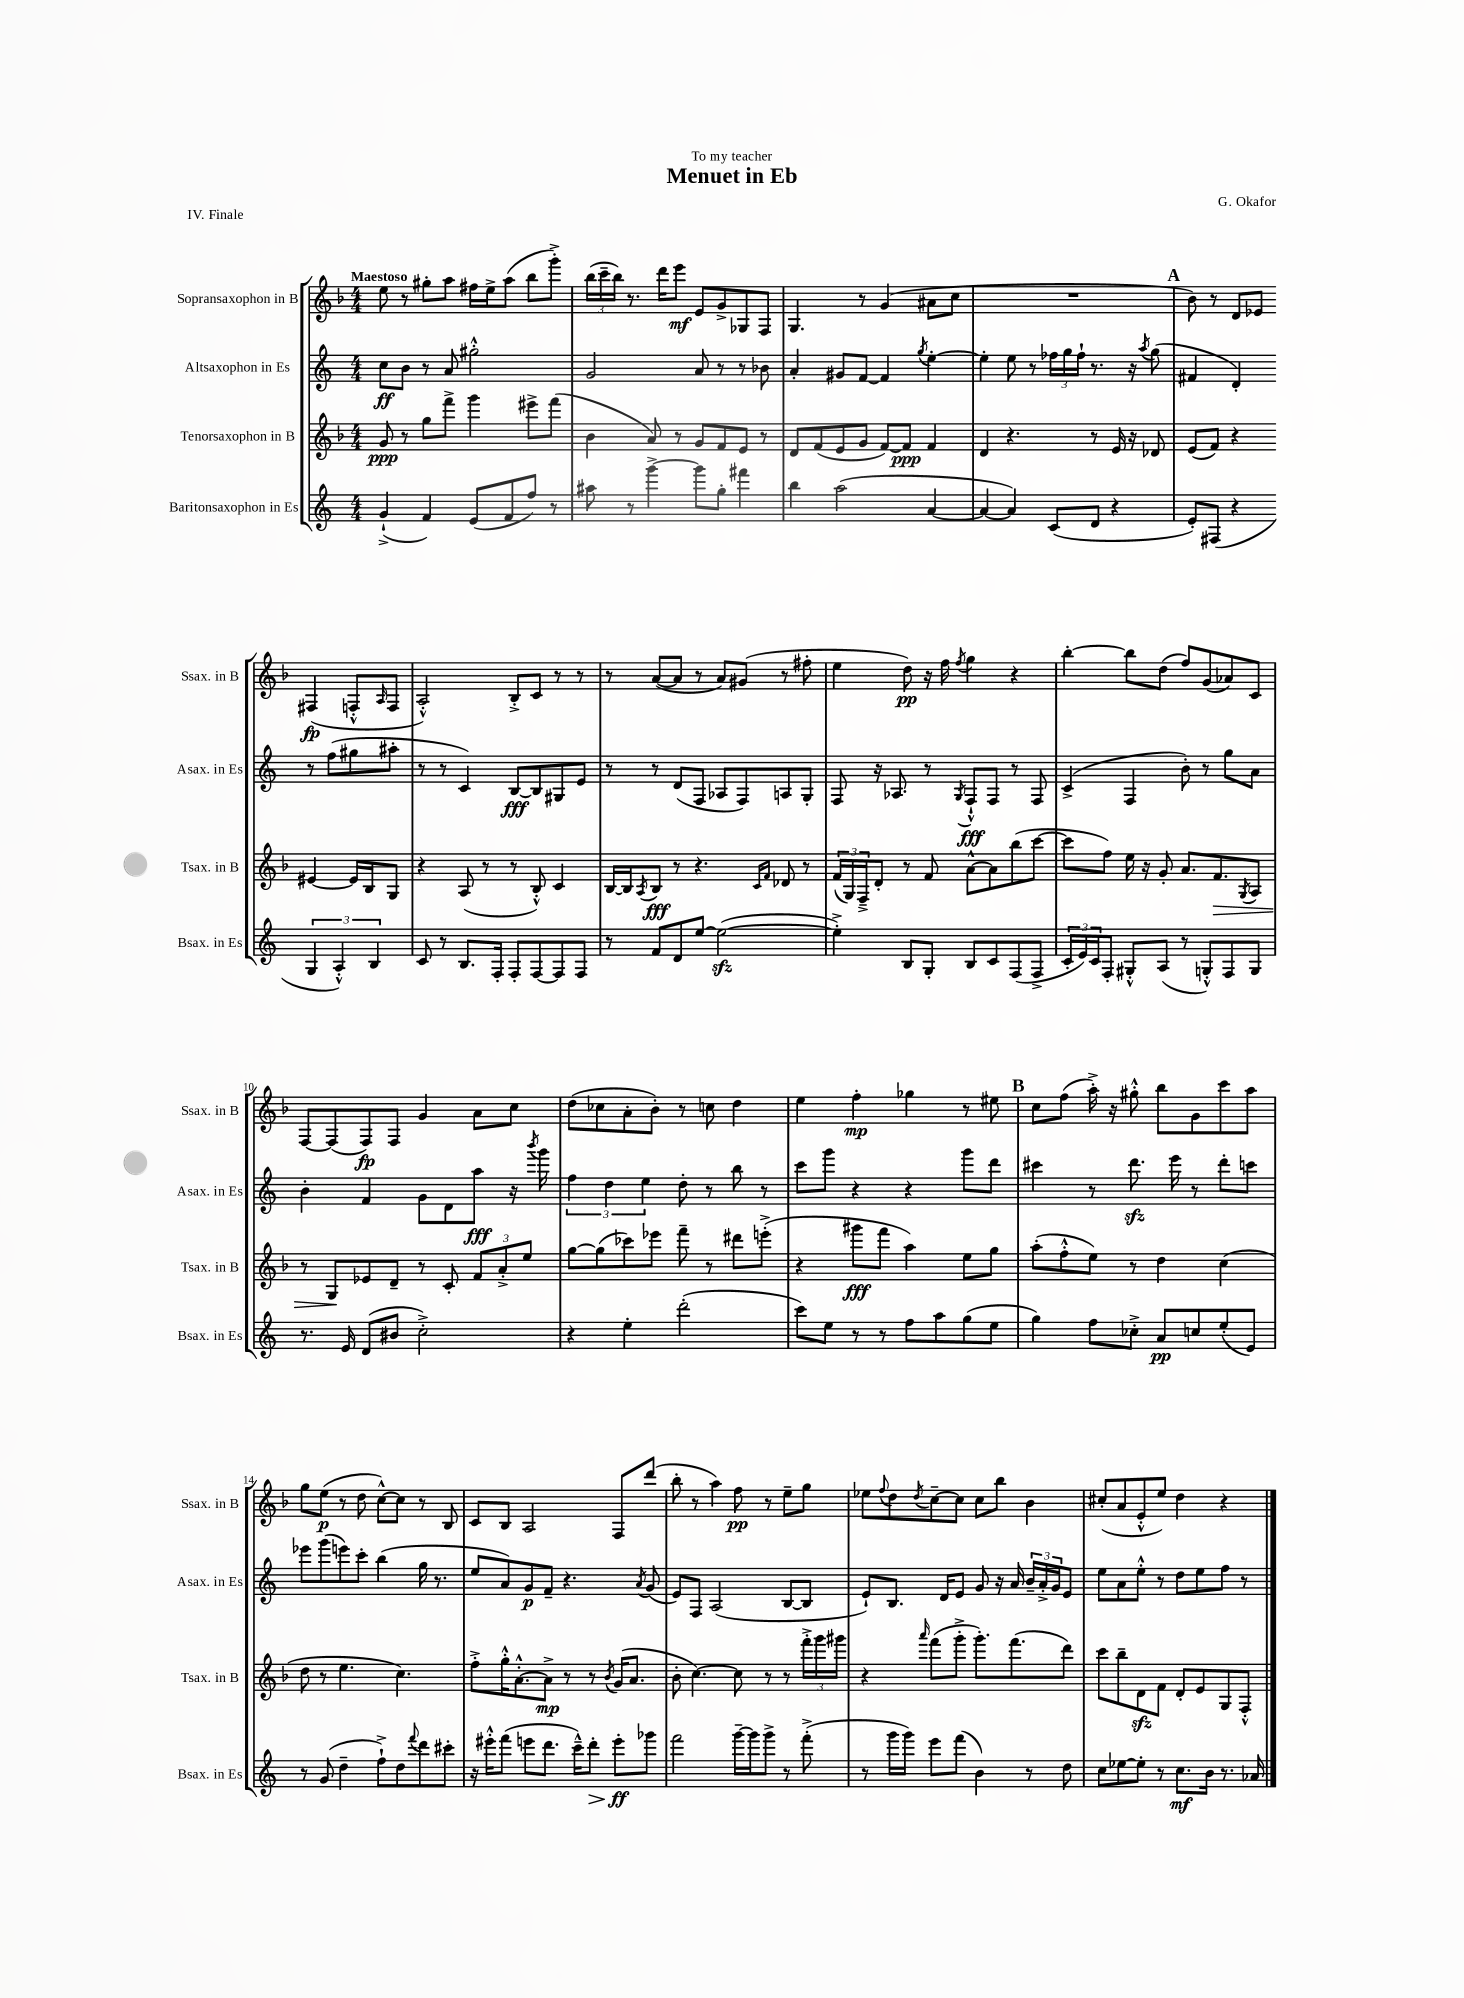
\header { title = "Menuet in Eb" composer = "G. Okafor" dedication = "To my teacher" piece = "IV. Finale" }
<<
\new StaffGroup <<
\new Staff = "s0" \with { instrumentName = "Sopransaxophon in B" shortInstrumentName = "Ssax. in B" } {
    \clef treble \key f \major \numericTimeSignature \time 4/4 \tempo "Maestoso"
    e''8 r8 gis''8-. a''8 fis''16 e''16-> a''8( bes''8 g'''8-.->) |
    \tuplet 3/2 { bes''16( c'''16-- bes''16) } r8. d'''16 e'''8\mf e'8 g'8-> ges8 f8 |
    g4. r8 g'4( ais'8 c''8 |
    R1 |
    \mark \markup { \bold "A" } bes'8) r8 d'8 ees'8 fis4\fp( f8-.-^ \grace { a16 } f8 |
    a2-.-^) bes8-.-> c'8 r8 r8 |
    r8 a'8~( a'8 r8 a'8) gis'8( r8 fis''8-. |
    e''4 d''8\pp) r16 f''16 \acciaccatura { f''8 } g''4 r4 |
    bes''4~-. bes''8 d''8( f''8) g'8( aes'8) c'8 |
    f8~ f8( f8\fp) f8 g'4 a'8 c''8 |
    d''8( ces''8 a'8-. bes'8-.) r8 c''8 d''4 |
    e''4 f''4-.\mp ges''4 r8 eis''8 |
    \mark \markup { \bold "B" } c''8 f''8( a''16-.->) r16 gis''8-.-^ bes''8 g'8 c'''8 a''8 |
    g''8 e''8\p( r8 d''8 c''8~-^) c''8 r8 bes8 |
    c'8 bes8 a2 f8 d'''8( |
    bes''8-. r8 a''4) f''8\pp r8 e''8-- g''8 |
    ees''8 \appoggiatura { f''8 } d''8 \acciaccatura { d''8 } c''8~-- c''8 c''8 bes''8 bes'4 |
    cis''8-.( a'8 e'8-.-^ e''8) d''4 r4 \bar "|." |
}
\new Staff = "s1" \with { instrumentName = "Altsaxophon in Es" shortInstrumentName = "Asax. in Es" } {
    \clef treble \key c \major \numericTimeSignature \time 4/4
    c''8\ff b'8 r8 a'8 gis''2-.-^ |
    g'2 a'8 r8 r8 bes'8 |
    a'4-. gis'8 f'8~ f'4 \acciaccatura { g''8 } e''4~-. |
    e''4-. e''8 r8 \tuplet 3/2 { fes''16 g''16 fes''16-! } r8. r16 \acciaccatura { a''8 } g''8( |
    \mark \markup { \bold "A" } fis'4 d'4-.) r8 f''8( gis''8 ais''8-. |
    r8 r8 c'4) b8~\fff b8 gis8 e'8 |
    r8 r8 d'8( f8 aes8 f8) a8 g8-. |
    f8 r16 aes8. r8 \acciaccatura { g8 } f8-!-^\fff f8 r8 f8 |
    c'4->( f4 b'8-.) r8 g''8 a'8 |
    b'4-. f'4 g'8 d'8 a''8\fff r16 \acciaccatura { b'''8 } g'''16 |
    \tuplet 3/2 { f''4 d''4 e''4 } d''8-. r8 b''8 r8 |
    c'''8 g'''8 r4 r4 g'''8 d'''8 |
    \mark \markup { \bold "B" } cis'''4 r8 d'''8.\sfz e'''16 r8 d'''8-. c'''8 |
    ees'''8 g'''8( e'''8) c'''8-. b''4( g''16 r8. |
    e''8 a'8) g'8\p f'8-- r4. \acciaccatura { a'8 } g'8( |
    e'8) f8 a2( b8~ b8 |
    e'8-!) b8. d'16 e'8 g'8 r16 a'16 \tuplet 3/2 { b'16-- a'16-.-> g'16 } e'8 |
    e''8 a'8 e''8-.-^ r8 d''8 e''8 f''8 r8 \bar "|." |
}
\new Staff = "s2" \with { instrumentName = "Tenorsaxophon in B" shortInstrumentName = "Tsax. in B" } {
    \clef treble \key f \major \numericTimeSignature \time 4/4
    g'8\ppp r8 g''8 f'''8-> g'''4 eis'''8-> f'''8( |
    bes'4 a'8) r8 g'8 f'8 e'8 r8 |
    d'8 f'8( e'8 g'8 f'8~) f'8\ppp f'4 |
    d'4 r4. r8 e'16 r16 des'8 |
    \mark \markup { \bold "A" } e'8( f'8) r4 eis'4~ eis'16 bes16 g8 |
    r4 a8( r8 r8 bes8-.-^) c'4 |
    bes16~ bes16 \acciaccatura { a8 } bes8\fff r8 r4. \grace { c'16 f'16 } des'8 r8 |
    \tuplet 3/2 { f'16( g16) f16---> } d'8-. r8 f'8 a'8~-^ a'8 bes''8( c'''8~ |
    c'''8 f''8) e''16 r16 g'8-. a'8. f'8.\> \acciaccatura { g8 } a8 |
    r8 g8\! ees'8 d'8-- r8 c'8-. \tuplet 3/2 { f'8 a'8-.-> e''8 } |
    g''8~ g''8( ces'''8) ees'''8 f'''8-- r8 dis'''8 e'''8-.->( |
    r4 gis'''8\fff f'''8 a''4) e''8 g''8 |
    \mark \markup { \bold "B" } a''8-.( f''8-.-^ e''8) r8 d''4 c''4( |
    d''8 r8 e''4. c''4.) |
    f''8-.-> g''16-.-^ a'8.~-.-^ a'8->\mp r8 r8 \acciaccatura { bes'8 } g'16( a'8. |
    bes'8-. c''4.~) c''8 r8 r8 \tuplet 3/2 { f'''16-.-> g'''16 gis'''16 } |
    r4 \grace { a'''16 } f'''8( g'''8-.-> g'''8.-.) f'''8.( d'''8) |
    c'''8 bes''8-- d'8\sfz f'8 d'8-. e'8 g8 f8-.-^ \bar "|." |
}
\new Staff = "s3" \with { instrumentName = "Baritonsaxophon in Es" shortInstrumentName = "Bsax. in Es" } {
    \clef treble \key c \major \numericTimeSignature \time 4/4
    g'4-!->( f'4) e'8( f'8 f''8) r8 |
    ais''8 r8 g'''4~-> g'''8 g''8-. fis'''4 |
    b''4 a''2( a'4~ |
    a'4~ a'4) c'8( d'8 r4 |
    \mark \markup { \bold "A" } e'8-.) fis8( r4 \tuplet 3/2 { g4 a4-.-^) b4 } |
    c'8 r8 b8. f16-. f8-. f8~ f8 f8 |
    r8 f'8 d'8 e''8~ e''2~\sfz( |
    e''4-.->) b8 g8-. b8 c'8 f8( f8-> |
    \tuplet 3/2 { c'16-. e'16) c'16 } f8-. gis8-.-^ a8( r8 g8-.-^) f8 g8 |
    r8. e'16 d'8( bis'8 c''2-.->) |
    r4 e''4-. d'''2-.( |
    c'''8) e''8 r8 r8 f''8 a''8 g''8( e''8 |
    \mark \markup { \bold "B" } g''4) f''8 ces''8-.-> a'8\pp c''8 e''8-.( e'8) |
    r8 g'8( d''4-- f''8-!->) d''8 \appoggiatura { f'''8 } d'''8 cis'''8-. |
    r16 eis'''16-.-^ f'''8( e'''8 d'''8. c'''16---^) d'''8-.\> e'''8-.\ff\! ges'''8 |
    f'''2 g'''16~-- g'''16 g'''8-> r8 f'''8-.->( |
    r8 g'''16 g'''16) e'''8 f'''8( b'4) r8 d''8 |
    c''8 ees''8~ ees''8-. r8 c''8.\mf b'16 r8. aes'16 \bar "|." |
}
>>
>>
